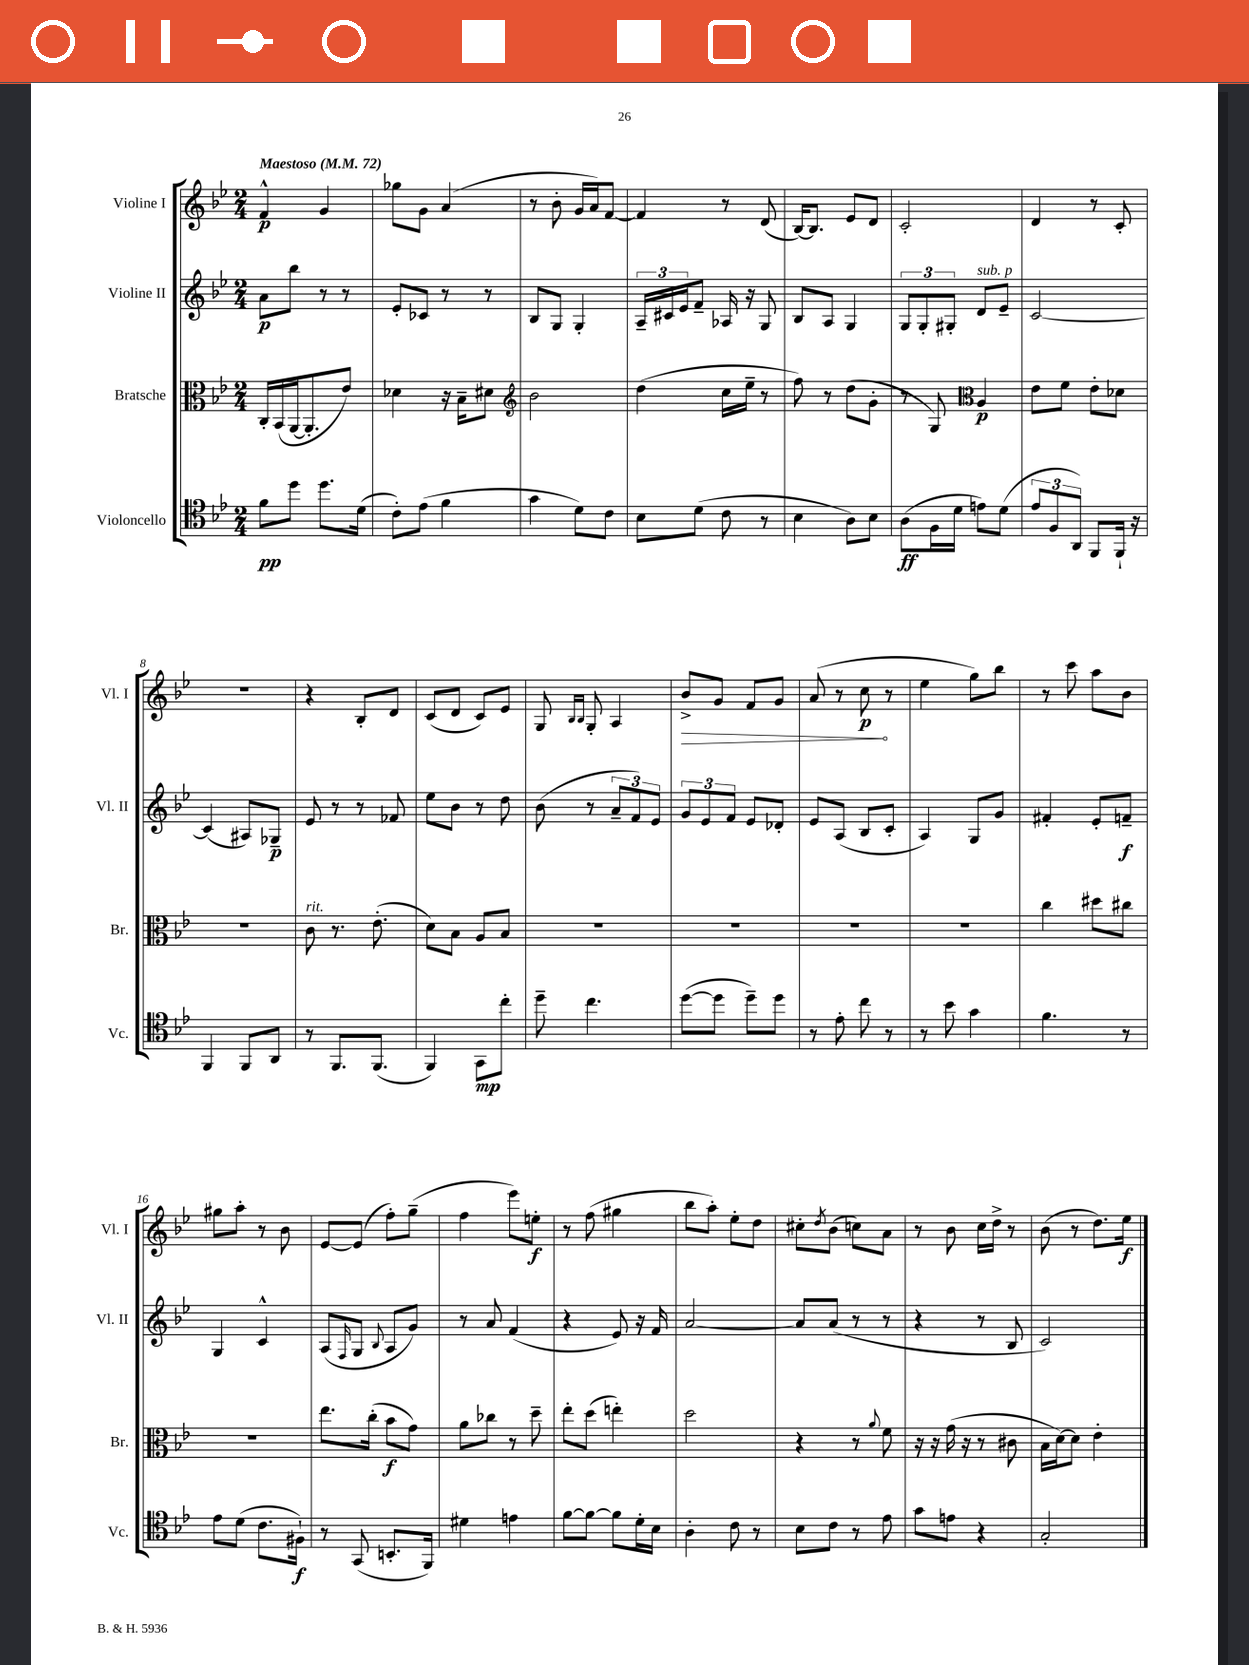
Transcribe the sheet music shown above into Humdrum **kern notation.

**kern	**kern	**kern	**kern
*staff4	*staff3	*staff2	*staff1
*clefC4	*clefC3	*clefG2	*clefG2
*k[b-e-]	*k[b-e-]	*k[b-e-]	*k[b-e-]
*M2/4	*M2/4	*M2/4	*M2/4
*MM72	*MM72	*MM72	*MM72
8f\L	16C'/LL	8a\L	4f^^/
.	(16BB-/	.	.
8dd\J	[16AA/J	8bb-\J	.
.	8.AA'/]	.	.
8.dd\L	.	8r	4g/
.	8e-/J)	8r	.
(16d\Jk	.	.	.
=	=	=	=
8c'\L)	4d-\	8e-'/L	8gg-\L
(8e-\J	.	8c-/J	8g\J
4f\	16r	8r	(4a/
.	16B-~\LK	.	.
.	8d#\J	8r	.
=	=	=	=
*	*clefG2	*	*
4g\	2b-\	8B-/L	8r
.	.	8G/J	8b-'\
8d\L)	.	4G'/	16g/LL
.	.	.	16a/J)
8c\J	.	.	[8f/J
=	=	=	=
8B-\L	(4dd\	24A~/LL	4f/]
.	.	24c#/	.
.	.	24e-/J	.
(8d\J	.	8f~/J	.
8c\	16cc\LL	16A-/	8r
.	16ee-~\JJ	16r	.
8r	8r	8G/	(8d/
=	=	=	=
4B-\	8ff\)	8B-/L	[16B-/LK)
.	.	.	8.B-/]J
.	8r	8A/J	.
8A\L)	(8dd\L	4G/	8e-/L
8B-\J	8g'\J	.	8d/J
=	=	=	=
(8A\L	8r	12G/L	2c'/
.	.	12G'/	.
16F\L	8G/)	.	.
.	.	12G#'/J	.
16d\JJ	.	.	.
*	*clefC3	*	*
8e\L)	4A/	8d/L	.
(8d\J	.	8e-~/J	.
=	=	=	=
12e-/L	8e-\L	[2c/	4d/
12F/	.	.	.
.	8f\J	.	.
12AA/J)	.	.	.
8FF/L	8e-'\L	.	8r
16FF`/Jk	8d-\J	.	8c'/
16r	.	.	.
=	=	=	=
4FF/	2r	(4c/]	2r
8FF/L	.	8A#/L)	.
8AA/J	.	8G-~/J	.
=	=	=	=
8r	8c\	8e-/	4r
8.FF/L	8.r	8r	.
.	.	8r	8B-'/L
(8.FF/J	(8.e-'\	.	.
.	.	8f-/	8d/J
=	=	=	=
4FF/)	8d\L)	8ee-\L	(8c/L
.	8B-\J	8b-\J	8d/J
8GG\L	8A/L	8r	8c/L)
8cc'\J	8B-/J	8dd\	8e-/J
=	=	=	=
8dd~\	2r	(8b-\	8G/
.	.	.	16qqB-/LL
.	.	.	16qqB-/JJ
4.cc\	.	8r	8G'/
.	.	12a~/L	4A/
.	.	12f/)	.
.	.	12e-/J	.
=	=	=	=
([8dd\L	2r	12g/L	8b-^/L
.	.	12e-/	.
8dd\]J	.	.	8g/J
.	.	12f/J	.
8dd~\L)	.	8e-/L	8f/L
8dd\J	.	8d-'/J	8g/J
=	=	=	=
8r	2r	8e-/L	(8a/
8e-'\	.	(8A/J	8r
8cc\	.	8B-/L	8cc\
8r	.	8c'/J	8r
=	=	=	=
8r	2r	4A/)	4ee-\
8b-\	.	.	.
4g\	.	8G/L	8gg\L)
.	.	8g/J	8bb-\J
=	=	=	=
4.f\	4cc\	4f#'/	8r
.	.	.	8ccc\
.	8dd#\L	8e-'/L	8aa\L
8r	8cc#\J	8f~/J	8b-\J
=	=	=	=
8e-\L	2r	4G/	8gg#\L
(8d\J	.	.	8aa'\J
8.c\L	.	4c^^/	8r
.	.	.	8b-\
16F#`\Jk)	.	.	.
=	=	=	=
8r	8.ee-\L	(8A/L	[8e-/L
.	.	16qqF/	.
(8GG/	.	8G/J	(8e-/]J
.	(16cc'\Jk	.	.
.	.	8qqB-/	.
8.BB'/L	8b-\L	8A/L	8ff'\L)
.	8g\J)	8g/J)	(8gg~\J
16FF/Jk)	.	.	.
=	=	=	=
4d#\	8a\L	8r	4ff\
.	8cc-\J	8a/	.
4e\	8r	(4f/	8eee-\L)
.	8dd~\	.	8ee'\J
=	=	=	=
[8f\L	8ee-'\L	4r	8r
8f\_J	(8dd\J	.	(8ff\
8f\]L	4ee'\)	8e-/)	4gg#\
16d'\L	.	16r	.
16B-\JJ	.	16f/	.
=	=	=	=
4A'\	2dd\	[2a/	8bb-\L
.	.	.	8aa'\J)
8c\	.	.	8ee-'\L
8r	.	.	8dd\J
=	=	=	=
8B-\L	4r	8a/]L	8cc#'\L
.	.	.	8qdd/
8c\J	.	(8a/J	(8b-\J
8r	8r	8r	8cc\L)
.	8qqa/	.	.
8e-\	8f\	8r	8a\J
=	=	=	=
8g\L	16r	4r	8r
.	16r	.	.
8e\J	(16g\	.	8b-\
.	16r	.	.
4r	8r	8r	16cc\LL
.	.	.	16dd^\JJ
.	8c#\	8B-/	8r
=	=	=	=
2G'/	16B-\LL	2c/)	(8b-\
.	[16d\J)	.	.
.	8d\]J	.	8r
.	4e-'\	.	8.dd\L)
.	.	.	16ee-\Jk
==	==	==	==
*-	*-	*-	*-
